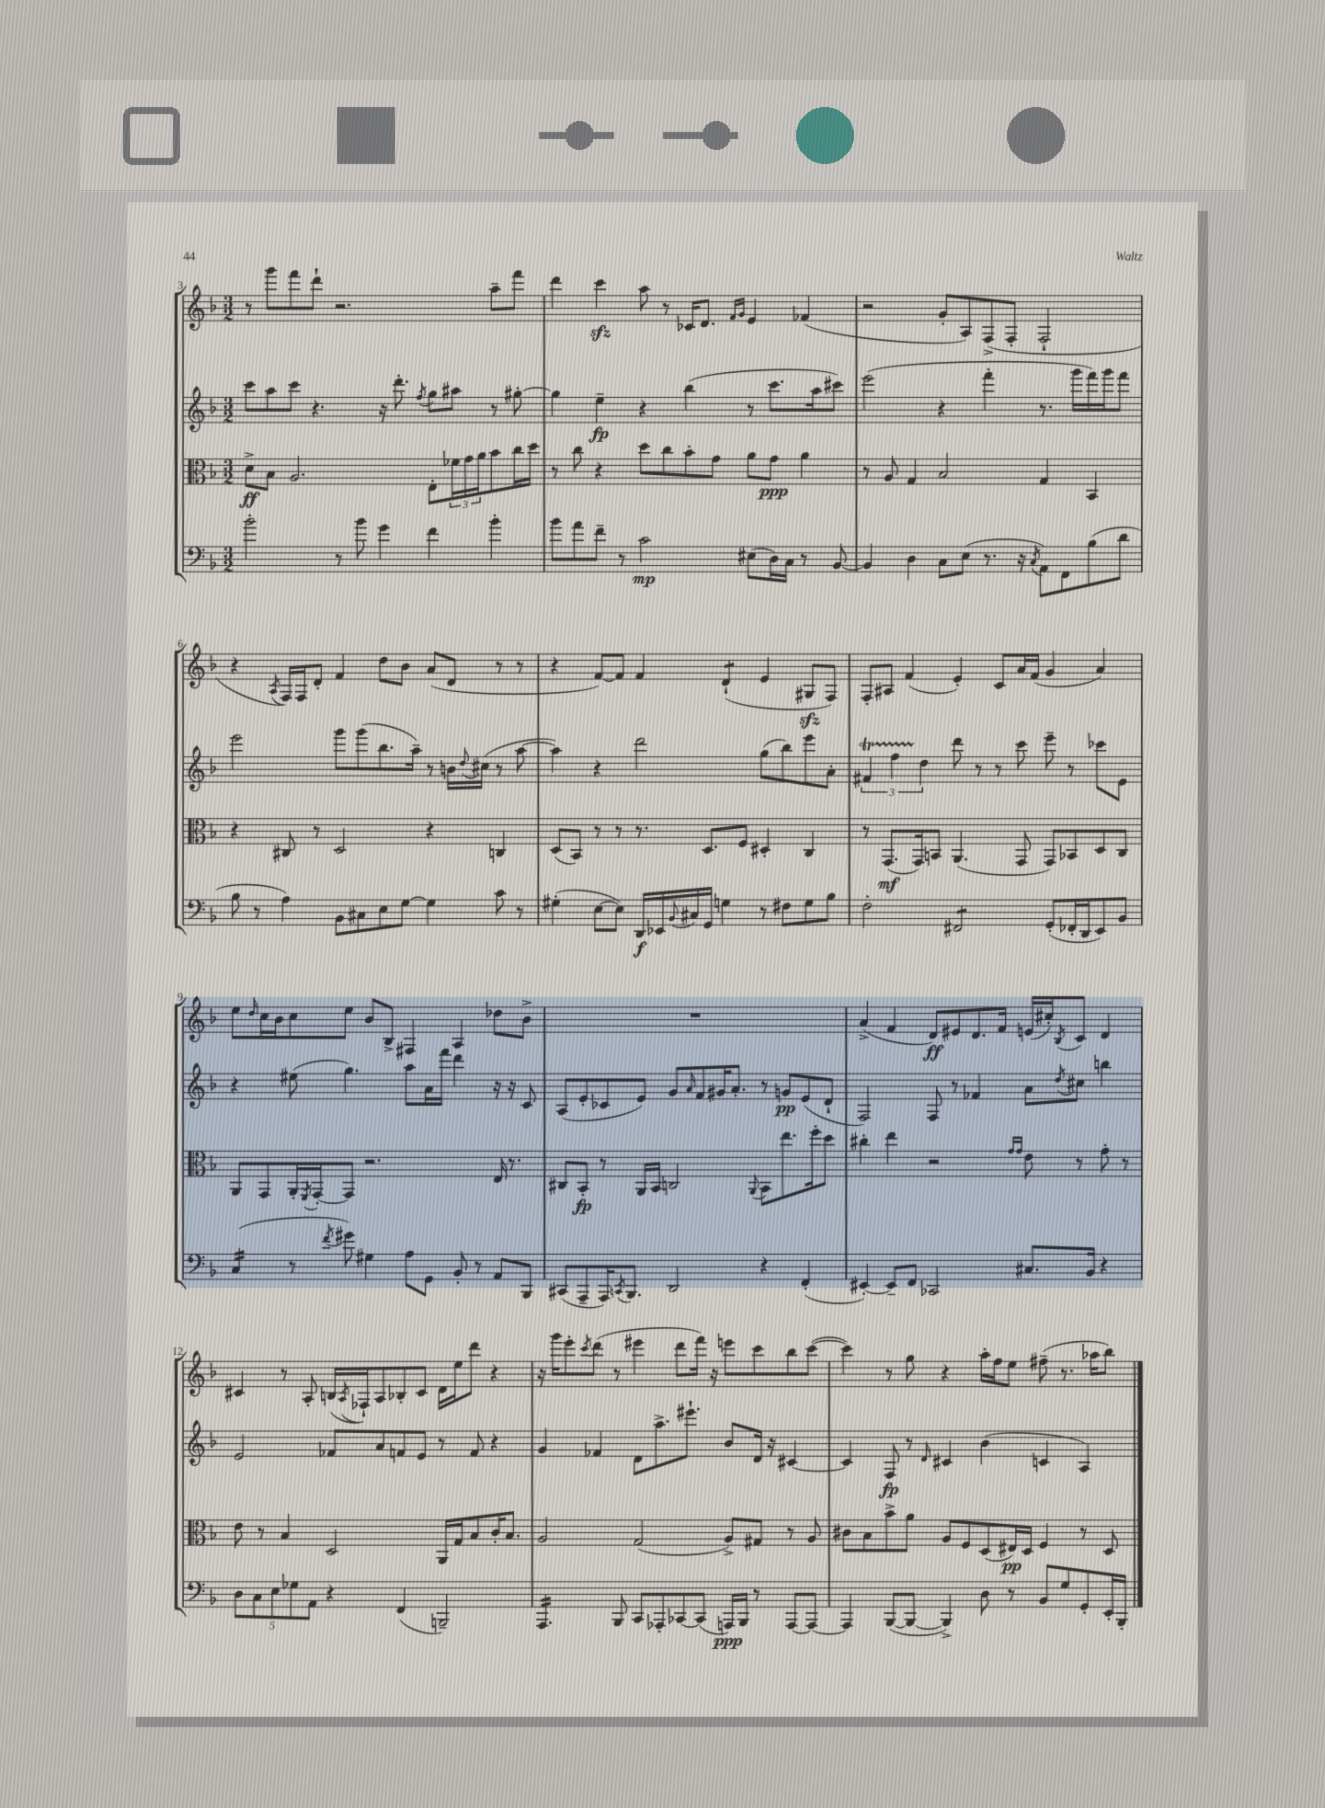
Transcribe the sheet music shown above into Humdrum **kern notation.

**kern	**kern	**kern	**kern
*staff4	*staff3	*staff2	*staff1
*clefF4	*clefC3	*clefG2	*clefG2
*k[b-]	*k[b-]	*k[b-]	*k[b-]
*M3/2	*M3/2	*M3/2	*M3/2
2b-'	8d^	8ccc	8r
.	8B-	8aa	8ggg
.	2.A	8ccc	8fff
.	.	4.r	8ddd`
8r	.	.	2.r
8b-	.	.	.
4g	.	16r	.
.	.	8.ddd'	.
.	.	8qff	.
4f	8E'	8gg	.
.	24f-	8aa#	.
.	24g	.	.
.	24a	.	.
4b-'	8b-	8r	8aa~
.	16cc	[8gg#'	8fff
.	16dd	.	.
=	=	=	=
8b-	8r	4gg#]	4ddd
8a	8cc	.	.
8f~	4r	4ee~	4ccc
8r	.	.	.
2c	8dd	4r	8aa
.	8cc	.	8r
.	8b-'	(4bb-	16c-
.	.	.	8.d
.	8g	.	.
.	.	.	16qqf
.	.	.	16qqg
(8E#	8a	8r	4e
16D)	8g	8.ccc	.
16C	.	.	.
8r	4a	.	(4f-
.	.	16aa	.
[8BB-	.	8ccc#)	.
=	=	=	=
4BB-]	8r	(2eee	2r
.	8A	.	.
4D	4G	.	.
8C	2B-	4r	8g'
(8E	.	.	8A)
8.r	.	4fff'	(8F^
.	.	.	8F'
16r	.	.	.
8qC	.	.	.
8AA)	4G	8.r	2F`
8FF	.	.	.
.	.	16ggg	.
(8B-	4BB-	16fff)	.
.	.	16ggg	.
8d	.	8fff	.
=	=	=	=
8B-	4r	2eee	4r
8r	.	.	.
.	.	.	8qA
4A)	8C#	.	16F)
.	.	.	16F
.	8r	.	8d'
8BB-	2D	8ggg	4f
8C#	.	(8ggg	.
8E	.	8.bb-	8dd
[8G	.	.	8b-
.	.	16aa~)	.
4G]	4r	8r	(8a
.	.	16b	8d
.	.	8qqdd	.
.	.	(16cc#	.
8c	4C	8r	8r
8r	.	[8aa	8r
=	=	=	=
(4G#'	(8D	4aa])	4r
.	8BB-)	.	.
[8E	8r	4r	[8f)
8E])	8r	.	8f]
16DD	8.r	2ddd	4f
16EE-	.	.	.
8qqBB-	.	.	.
16C#	.	.	.
16GG	8.D	.	.
4G	.	.	(4d`
.	8F	.	.
8r	4D#'	(8gg	4e
8F#	.	8bb-)	.
8G	4C	8eee	8G#
8B-	.	8a'	8F)
=	=	=	=
2F'	8r	6f#	8F'
.	(8.GG	.	8A#
.	.	6ff	.
.	.	.	(4f
.	16GG)	.	.
.	.	6dd	.
.	8BB	.	.
2FF#	(4.AA	8ddd	4e')
.	.	8r	.
.	.	8r	8c
.	8GG	8ccc	16a
.	.	.	(16f
(8GG'	8GG)	8eee~	4g
16FF-'	8BB-	8r	.
16DD	.	.	.
8EE)	8D	8ccc-	4a)
8BB-	8C	8e	.
=	=	=	=
(4C	8AA	4r	8ee
.	.	.	16qqdd
.	8GG	.	16cc
.	.	.	16b-
8r	16AA'	(8ee#	8cc
.	8qFF	.	.
.	[16GG'	.	.
8qf	.	.	.
8g#)	8GG]	4.gg)	8ee
4G#	2.r	.	8b-
.	.	.	8B-^
8A	.	8aa	4F#
8GG	.	16a	.
.	.	16fff	.
8BB-'	.	4ddd	4A
8r	.	.	.
8AA	16E	16r	8dd-
.	8.r	16r	.
8BBB-	.	8c	8b-^
=	=	=	=
(8CC#	8C#	(8A	1.r
8AAA~	8BB-'	8e'	.
16AAA)	8r	8c-	.
8qCC	.	.	.
8.BBB-	.	.	.
.	16AA	8e)	.
.	16BB-	.	.
2DD	2C	8g	.
.	.	16qqa	.
.	.	8f	.
.	.	16g#	.
.	.	8.a'	.
.	8qqAA	.	.
4r	8BB-	8r	.
.	8.ee	8g	.
(4FF'	.	(8e	.
.	16ff'	.	.
.	8dd	8d`	.
=	=	=	=
[4EE#')	4cc#'	2F)	(4a^
8EE#~]	4ee	.	4f
8FF	.	.	.
2CC-	2r	8F	8d)
.	.	8r	8e#
.	.	4f-	8.d
.	.	.	16f
.	16qqg	.	.
.	16qqg	.	.
8.C#	8e	8a	(16e
.	.	.	16cc#')
.	.	8qdd	8qB-
.	8r	8cc#	8c
16BB-	.	.	.
4r	8g'	4bb	4d
.	8r	.	.
=	=	=	=
10D	8e	2e	4c#
10C	.	.	.
.	8r	.	.
10E	.	.	.
.	4B-	.	8r
10G-	.	.	.
.	.	.	8A'
10AA	.	.	.
4r	2D	8f-	(16B
.	.	.	8qA
.	.	.	16F-`)
.	.	8a	8A
(4FF	.	8f	8B-'
.	.	8e	8c#
2BBB~)	16AA	8r	16d
.	16G	.	16ee
.	8B-	8f	8ddd
.	16c'	4r	4r
.	8.B-	.	.
=	=	=	=
4.AAA	2A	4g	16r
.	.	.	16ggg
.	.	.	8eee'
.	.	.	8qccc
.	.	4f-	(8ddd
8BBB-	.	.	8r
8CC	(2G	8d	4eee#
8AAA-'	.	8.aa^	.
[8CC-	.	.	8ddd
.	.	8.eee#`	.
(8CC-]	.	.	16fff)
.	.	.	16r
16AAA)	8A^)	8b-	8eee
16BBB-	.	.	.
8r	8G#	16d	8ccc
.	.	16r	.
[8AAA	8r	[4c#	8bb-
8AAA_	8A	.	([8ccc
=	=	=	=
4AAA]	8c#	4c#]	4ccc])
.	8B-	.	.
([8BBB-	8b-^	8F	8r
8BBB-_	8a	8r	8gg
.	.	16qqd	.
4BBB-^])	8A	4c#	4r
.	8F	.	.
8D	(8D	(4b-	16aa'
.	.	.	16ff
8r	16E#)	.	8ee
.	16D	.	.
8BB-	4F	4c	(8ff#~
8G	.	.	8.r
8GG'	8r	4A)	.
.	.	.	16aa-
16EE'	8D	.	8bb-)
16BBB-'	.	.	.
==	==	==	==
*-	*-	*-	*-
